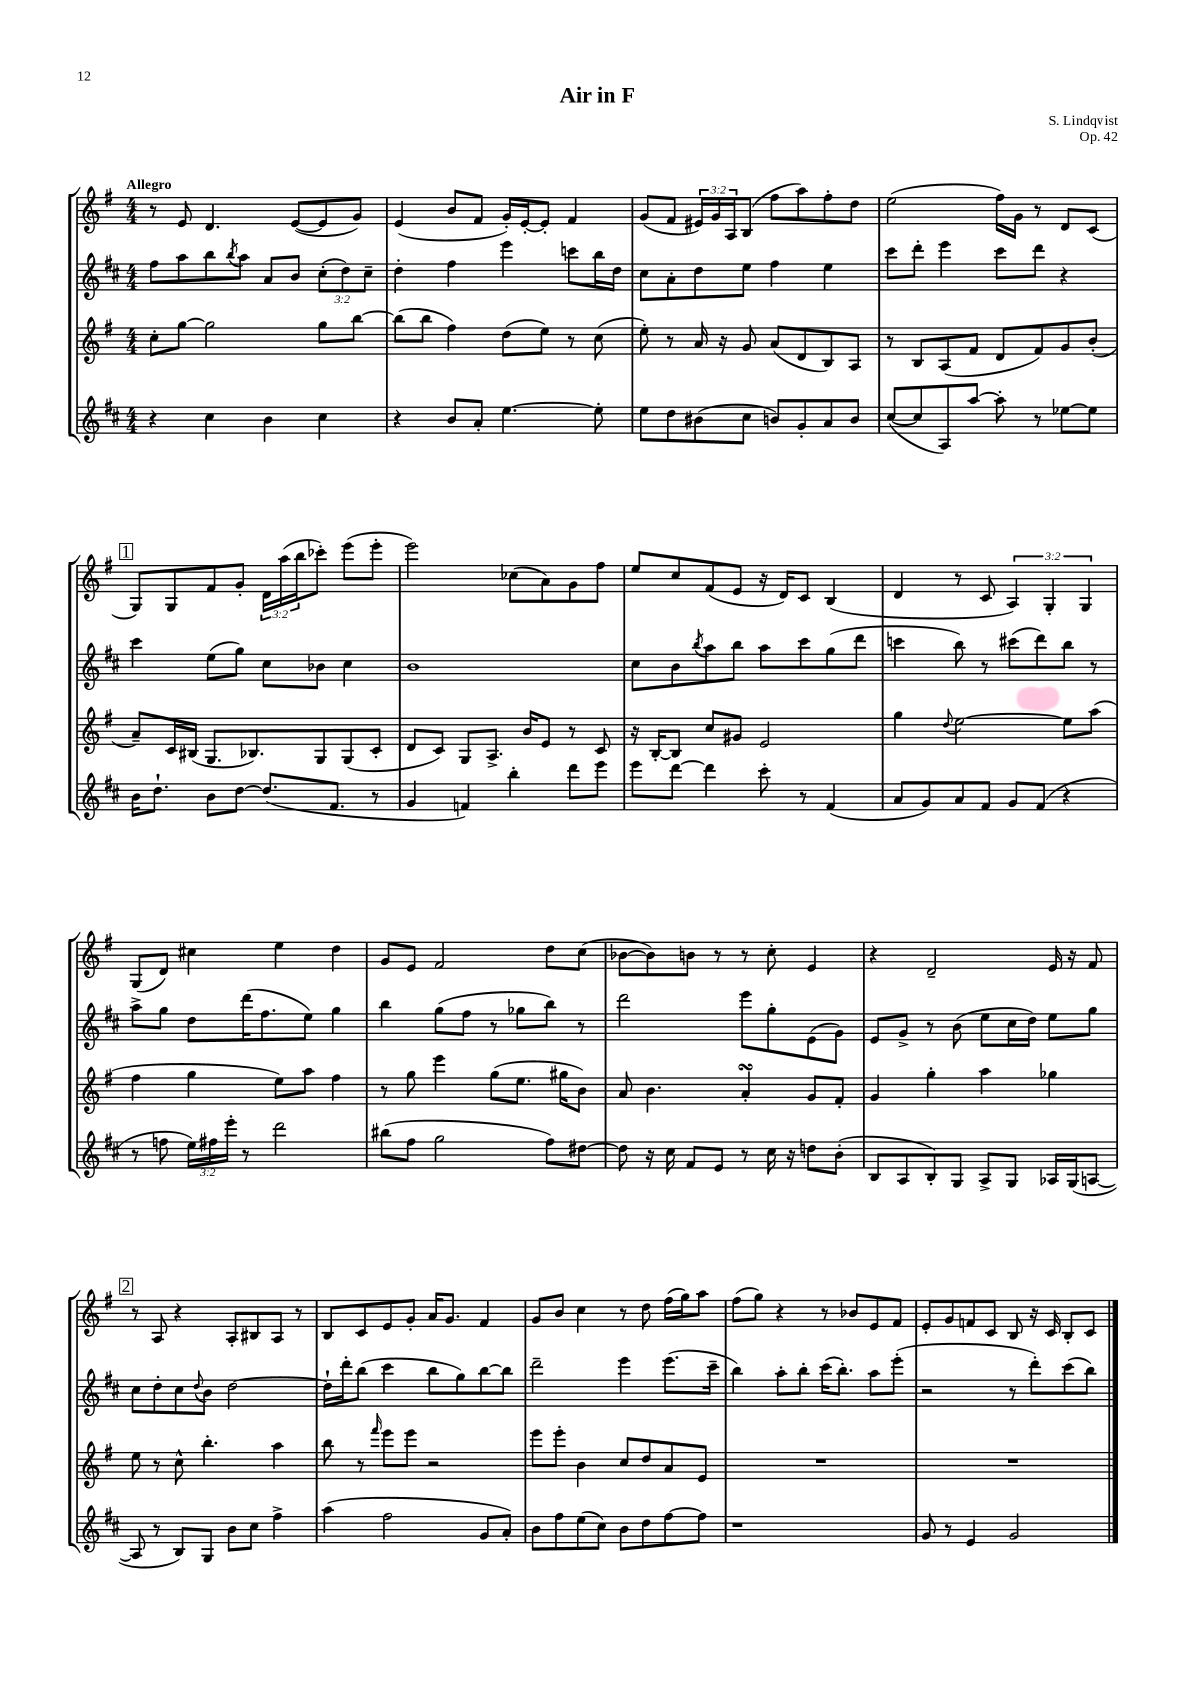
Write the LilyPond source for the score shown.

\header { title = "Air in F" composer = "S. Lindqvist" opus = "Op. 42" }
<<
\new StaffGroup <<
\new Staff = "s0" {
    \clef treble \key g \major \numericTimeSignature \time 4/4 \override Staff.TupletNumber.text = #tuplet-number::calc-fraction-text \tempo "Allegro"
    r8 e'8 d'4. e'8~( e'8 g'8) |
    e'4( b'8 fis'8 g'16-.) e'16~-. e'8-. fis'4 |
    g'8( fis'8 \tuplet 3/2 { eis'16) g'16 a16 } b8( fis''8 a''8) fis''8-. d''8 |
    e''2( fis''16) g'16 r8 d'8 c'8( |
    \mark \markup { \box "1" } g8) g8 fis'8 g'8-. \tuplet 3/2 { d'16 a''16( b''16 } ces'''8-.) e'''8( e'''8-. |
    e'''2) ces''8( a'8) g'8 fis''8 |
    e''8 c''8 fis'8( e'8 r16 d'16) c'8 b4( |
    d'4 r8 c'8 \tuplet 3/2 { a4) g4-. g4 } |
    g8( d'8) cis''4 e''4 d''4 |
    g'8 e'8 fis'2 d''8 c''8( |
    bes'8~ bes'8) b'8 r8 r8 c''8-. e'4 |
    r4 d'2-- e'16 r16 fis'8 |
    \mark \markup { \box "2" } r8 a8 r4 a8-. bis8 a8 r8 |
    b8 c'8 e'8 g'8-. a'16 g'8. fis'4 |
    g'8 b'8 c''4 r8 d''8 fis''16( g''16) a''8 |
    fis''8( g''8) r4 r8 bes'8 e'8 fis'8 |
    e'8-. g'8 f'8 c'8 b8 r16 c'16 b8-. c'8 \bar "|." |
}
\new Staff = "s1" {
    \clef treble \key d \major \numericTimeSignature \time 4/4 \override Staff.TupletNumber.text = #tuplet-number::calc-fraction-text
    fis''8 a''8 b''8 \acciaccatura { b''8 } a''8 a'8 b'8 \tuplet 3/2 { cis''8-.( d''8) cis''8-- } |
    d''4-. fis''4 e'''4 c'''8 b''16 d''16 |
    cis''8 a'8-. d''8 e''8 fis''4 e''4 |
    cis'''8 d'''8-. e'''4 cis'''8 d'''8 r4 |
    \mark \markup { \box "1" } cis'''4 e''8( g''8) cis''8 bes'8 cis''4 |
    b'1 |
    cis''8 b'8 \acciaccatura { b''8 } a''8 b''8 a''8 cis'''8 g''8( d'''8 |
    c'''4 b''8) r8 cis'''8( d'''8) b''8 r8 |
    a''8-> g''8 d''8 d'''16( fis''8. e''8) g''4 |
    b''4 g''8( fis''8 r8 ges''8 b''8) r8 |
    d'''2 e'''8 g''8-. e'8( g'8) |
    e'8 g'8-> r8 b'8( e''8 cis''16 d''16) e''8 g''8 |
    \mark \markup { \box "2" } cis''8 d''8-. cis''8 \appoggiatura { d''8 } b'8 d''2~ |
    d''16-! d'''16-. b''8( cis'''4 b''8 g''8) b''8~ b''8 |
    d'''2-- e'''4 e'''8.( cis'''16-- |
    b''4) a''8-. b''8-. cis'''16( b''8.-.) a''8 e'''8-.( |
    r2 r8 d'''8-.) cis'''8( b''8) \bar "|." |
}
\new Staff = "s2" {
    \clef treble \key g \major \numericTimeSignature \time 4/4
    c''8-. g''8~ g''2 g''8 b''8~ |
    b''8( b''8 fis''4) d''8( e''8) r8 c''8( |
    e''8-.) r8 a'16 r16 g'8 a'8( d'8 b8) a8 |
    r8 b8 a8( fis'8 d'8 fis'8) g'8 b'8-.( |
    \mark \markup { \box "1" } a'8--) c'16 bis16( g8. bes8.) g8 g8( c'8-. |
    d'8 c'8) g8 a8.-> b'16 e'8 r8 c'8 |
    r16 b16~-. b8 c''8 gis'8 e'2 |
    g''4 \appoggiatura { d''8 } e''2~ e''8 a''8( |
    fis''4 g''4 e''8) a''8 fis''4 |
    r8 g''8 e'''4 g''8( e''8. gis''16 b'8) |
    a'8 b'4. a'4-.\turn g'8 fis'8-. |
    g'4 g''4-. a''4 ges''4 |
    \mark \markup { \box "2" } e''8 r8 c''8-^ b''4.-. a''4 |
    b''8 r8 \grace { fis'''16 } e'''8 e'''8 r2 |
    e'''8 e'''8-. b'4 c''8 d''8 a'8 e'8 |
    R1 |
    R1 \bar "|." |
}
\new Staff = "s3" {
    \clef treble \key d \major \numericTimeSignature \time 4/4 \override Staff.TupletNumber.text = #tuplet-number::calc-fraction-text
    r4 cis''4 b'4 cis''4 |
    r4 b'8 a'8-. e''4.~ e''8-. |
    e''8 d''8 bis'8( cis''8 b'8) g'8-. a'8 b'8 |
    cis''8~( cis''8 a8) a''8~ a''8-. r8 ees''8~ ees''8 |
    \mark \markup { \box "1" } b'16 d''8.-! b'8 d''8~ d''8.( fis'8. r8 |
    g'4 f'4) b''4-. d'''8 e'''8 |
    e'''8 d'''8~ d'''4 cis'''8-. r8 fis'4( |
    a'8 g'8) a'8 fis'8 g'8 fis'8( r4 |
    r8 f''8 \tuplet 3/2 { e''16) fis''16 e'''16-. } r8 d'''2 |
    bis''8( fis''8 g''2 fis''8) dis''8~ |
    dis''8 r16 cis''16 fis'8 e'8 r8 cis''16 r16 d''8 b'8-.( |
    b8 a8 b8-.) g8 a8-> g8 aes16 g16( a8~ |
    \mark \markup { \box "2" } a8 r8 b8) g8 b'8 cis''8 fis''4-> |
    a''4( fis''2 g'8 a'8-.) |
    b'8 fis''8 e''8( cis''8) b'8 d''8 fis''8~ fis''8 |
    r1 |
    g'8 r8 e'4 g'2 \bar "|." |
}
>>
>>
\layout { \context { \Score \remove "Bar_number_engraver" } }
